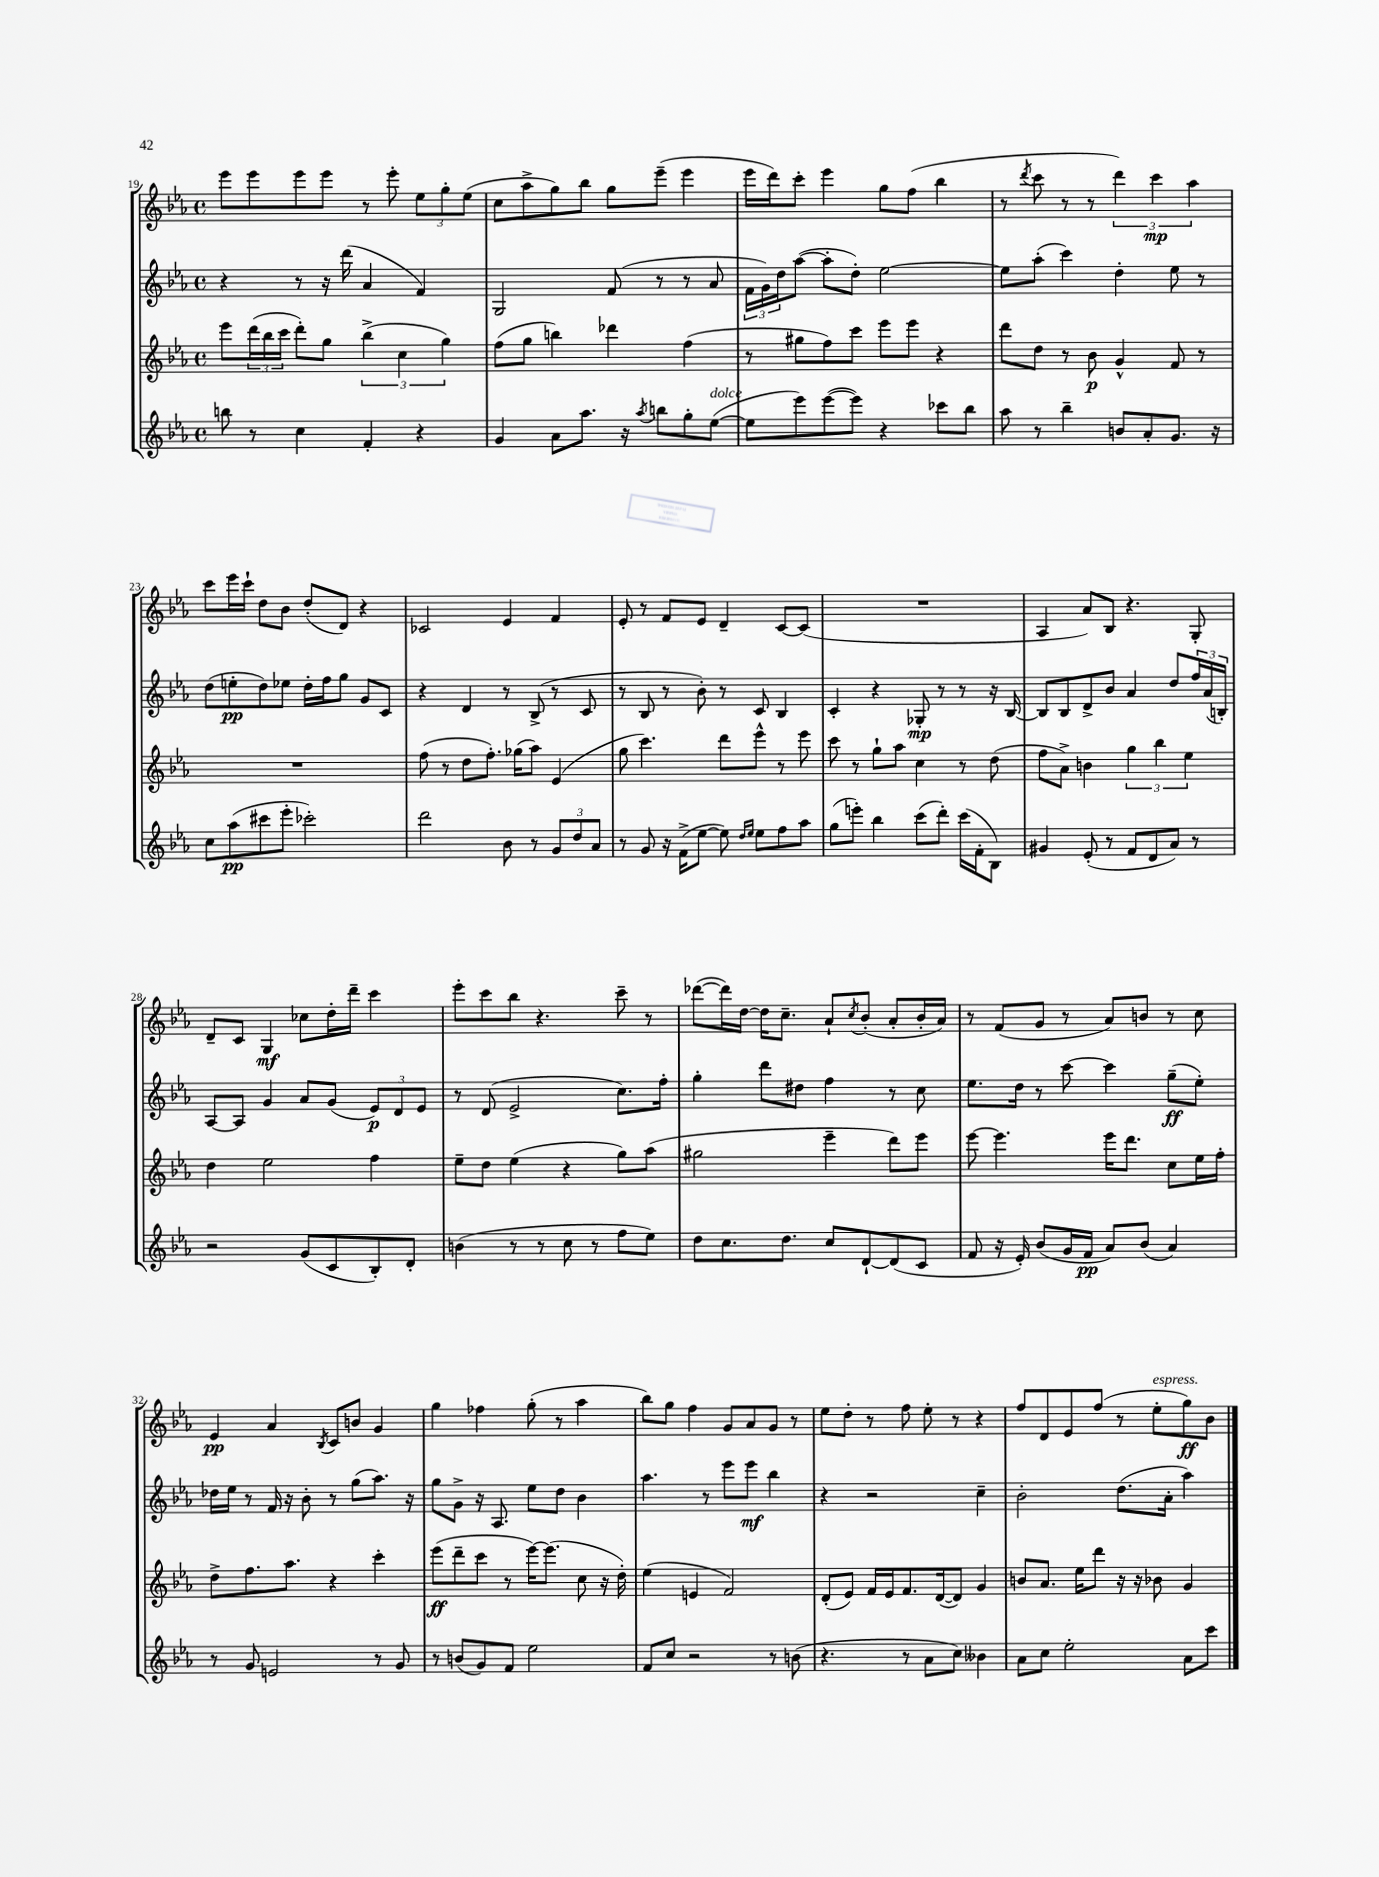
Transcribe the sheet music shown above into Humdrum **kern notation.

**kern	**kern	**kern	**kern
*staff4	*staff3	*staff2	*staff1
*clefG2	*clefG2	*clefG2	*clefG2
*k[b-e-a-]	*k[b-e-a-]	*k[b-e-a-]	*k[b-e-a-]
*M4/4	*M4/4	*M4/4	*M4/4
*met(c)	*met(c)	*met(c)	*met(c)
8bb\	8eee-\L	4r	8eee-\L
8r	(24ddd\L	.	8eee-\
.	24bb-\	.	.
.	24ccc\JJ	.	.
4cc\	8ddd'\L)	8r	8eee-\
.	8gg\J	16r	8eee-\J
.	.	(16ddd\	.
4f'/	(6bb-^\	4a-/	8r
.	.	.	8eee-'\
.	6cc\	.	.
4r	.	4f/)	12ee-\L
.	6gg\)	.	12gg'\
.	.	.	(12ee-\J
=	=	=	=
4g/	(8ff\L	2G/	8cc\L
.	8gg\J	.	8aa-^\
8a-\L	4bb\)	.	8gg\)
8.aa-\J	.	.	8bb-\J
.	4ddd-\	(8f/	8gg\L
16r	.	.	.
8qaa-/	.	.	.
8bb\L	.	8r	(8eee-~\J
8gg'\	(4ff\	8r	4eee-\
([8ee-\J	.	8a-/	.
=	=	=	=
8ee-\]L	8r	24f\LL	16eee-\LL
.	.	24g\)	.
.	.	.	16ddd\J)
.	.	24dd\J	.
8eee-\)	8gg#\L	([8aa-\J	8ccc'\J
([8eee-\	8ff\)	8aa-'\]L	4eee-\
8eee-\]J)	8ccc\J	8dd'\J)	.
4r	8eee-\L	[2ee-\	8gg\L
.	8eee-\J	.	(8ff\J
8ccc-\L	4r	.	4bb-\
8bb-\J	.	.	.
=	=	=	=
8aa-\	8ddd\L	8ee-\]L	8r
.	.	.	8qddd/
8r	8dd\J	(8aa-'\J	8ccc\
4bb-~\	8r	4ccc\)	8r
.	8b-\	.	8r
8b/L	4g^^/	4dd'\	6ddd\)
8a-'/	.	.	.
.	.	.	6ccc\
8.g/J	8f/	8ee-\	.
.	.	.	6aa-\
.	8r	8r	.
16r	.	.	.
=	=	=	=
8cc\L	1r	(8dd\L	8ccc\L
(8aa-\	.	8ee'\	16eee-\L
.	.	.	16ccc`\JJ
8ccc#\	.	8dd\)	8dd\L
8eee-'\J	.	8ee-\J	8b-\J
2ccc-'\)	.	16dd'\LL	(8dd'/L
.	.	16ff\J	.
.	.	8gg\J	8d/J)
.	.	8g/L	4r
.	.	8c/J	.
=	=	=	=
2ddd\	(8ff\	4r	2c-/
.	8r	.	.
.	8dd\L	4d/	.
.	8.ff'\J)	.	.
8b-\	.	8r	4e-/
.	(16gg-\LK	.	.
8r	8aa-\J)	(8B-^/	.
12g/L	(4e-/	8r	4f/
12dd/	.	.	.
.	.	8c/	.
12a-/J	.	.	.
=	=	=	=
8r	8gg\	8r	8e-'/
8g/	4.ccc\)	8B-/	8r
16r	.	8r	8f/L
(16f^\LK	.	.	.
[8ee-\J	.	8b-'\)	8e-/J
8ee-\])	8ddd\L	8r	4d~/
16qqdd/LL	.	.	.
16qqee-/JJ	.	.	.
8ee-\L	8eee-^^\J	8c/	.
8ff\	8r	4B-/	[8c/L
8aa-\J	8eee-\	.	(8c/]J
=	=	=	=
(8gg\L	8ccc\	4c'/	1r
8eee'\J)	8r	.	.
4bb-\	8gg`\L	4r	.
.	8aa-\J	.	.
(8ccc\L	4cc\	8G-'/	.
8ddd'\J)	.	8r	.
(16ccc\LL	8r	8r	.
16f'\J	.	.	.
8B-\J)	(8dd\	16r	.
.	.	[16B-/	.
=	=	=	=
4g#/	8ff\L	8B-/]L	4A-/
.	8a-^\J)	8B-/	.
(8e-'/	4b\	8d^/	8a-/L)
8r	.	8b-/J	8B-/J
8f/L	6gg\	4a-/	4.r
8d/	.	.	.
.	6bb-\	.	.
8a-/J)	.	8dd/L	.
.	6ee-\	.	.
8r	.	24ff/L	8G'/
.	.	(24a-/	.
.	.	24B'/JJ)	.
=	=	=	=
2r	4dd\	[8A-/L	8d~/L
.	.	8A-/]J	8c/J
.	2ee-\	4g/	4G/
(8g/L	.	8a-/L	8cc-\L
8c/	.	(8g/J	16dd'\L
.	.	.	16ddd~\JJ
8B-'/)	4ff\	12e-/L)	4ccc\
.	.	12d/	.
8d'/J	.	.	.
.	.	12e-/J	.
=	=	=	=
(4b\	8ee-~\L	8r	8eee-'\L
.	8dd\J	(8d/	8ccc\
8r	(4ee-\	2e-^/	8bb-\J
8r	.	.	4.r
8cc\	4r	.	.
8r	.	.	.
8ff\L	8gg\L)	8.cc\L)	8ccc~\
8ee-\J)	(8aa-\J	.	8r
.	.	16ff'\Jk	.
=	=	=	=
8dd\L	2gg#\	4gg'\	([8ddd-\L
8.cc\	.	.	16ddd-\]L)
.	.	.	[16dd\JJ
.	.	8ddd\L	16dd\]LK
8.dd\J	.	.	8.cc~\J
.	.	8dd#\J	.
8cc/L	4eee-~\	4ff\	8a-`/L
.	.	.	8qcc/
[8d`/	.	.	(8b-'/J
(8d/]	8ddd\L)	8r	8a-'/L
8c/J	8eee-\J	8cc\	16b-'/L
.	.	.	16a-/JJ)
=	=	=	=
8f/	[8eee-\	8.ee-\L	8r
16r	4.eee-\]	.	(8f/L
16e-'/)	.	16dd\Jk	.
(8b-/L	.	8r	8g/J
16g/L	.	[8ccc\	8r
16f/JJ	.	.	.
8a-/L)	16eee-\LK	4ccc\]	8a-/L)
.	8.ddd\J	.	.
(8b-/J	.	.	8b/J
4a-/)	8cc\L	(8gg~\L	8r
.	16ee-\L	8ee-'\J)	8cc\
.	16ff'\JJ	.	.
=	=	=	=
8r	8dd^\L	16dd-\LL	4e-/
.	.	16ee-\JJ	.
8g/	8.ff\	8r	.
2e/	.	16f/	4a-/
.	8.aa-\J	16r	.
.	.	8b-'\	.
.	.	.	8qB-/
.	4r	8r	8c/L
.	.	(8gg\L	8b/J
8r	4ccc'\	8.aa-\J)	4g/
8g/	.	.	.
.	.	16r	.
=	=	=	=
8r	(8eee-\L	8gg\L	4gg\
(8b/L	8ddd~\	8g^\J	.
8g/)	8ccc\J	16r	4ff-\
.	.	8.A-/	.
8f/J	8r	.	.
2ee-\	[16eee-\LK)	8ee-\L	(8gg'\
.	(8.eee-\]J	.	.
.	.	8dd\J	8r
.	8cc\	4b-\	4aa-\
.	16r	.	.
.	16dd'\)	.	.
=	=	=	=
8f/L	(4ee-\	4.aa-\	8bb-\L)
8cc/J	.	.	8gg\J
2r	4e/	.	4ff\
.	.	8r	.
.	2f/)	8eee-\L	8g/L
.	.	8eee-\J	8a-/
8r	.	4bb-\	8g/J
(8b\	.	.	8r
=	=	=	=
4.r	(8d'/L	4r	8ee-\L
.	8e-/J)	.	8dd'\J
.	16f/LL	2r	8r
.	16e-/J	.	.
8r	8.f/	.	8ff\
8a-\L	.	.	8ee-'\
.	([16d/k	.	.
8cc\J)	8d/]J)	.	8r
4b--\	4g/	4cc~\	4r
=	=	=	=
8a-\L	8b/L	2b-'\	8ff/L
8cc\J	8.a-/J	.	8d/
2ee-'\	.	.	8e-/
.	16ee-\LK	.	.
.	8ddd\J	.	(8ff/J
.	16r	(8.dd\L	8r
.	16r	.	.
.	8b-\	.	8ee-'\L
.	.	16a-'\Jk	.
8a-\L	4g/	4aa-\)	8gg\)
8ccc\J	.	.	8b-\J
==	==	==	==
*-	*-	*-	*-
